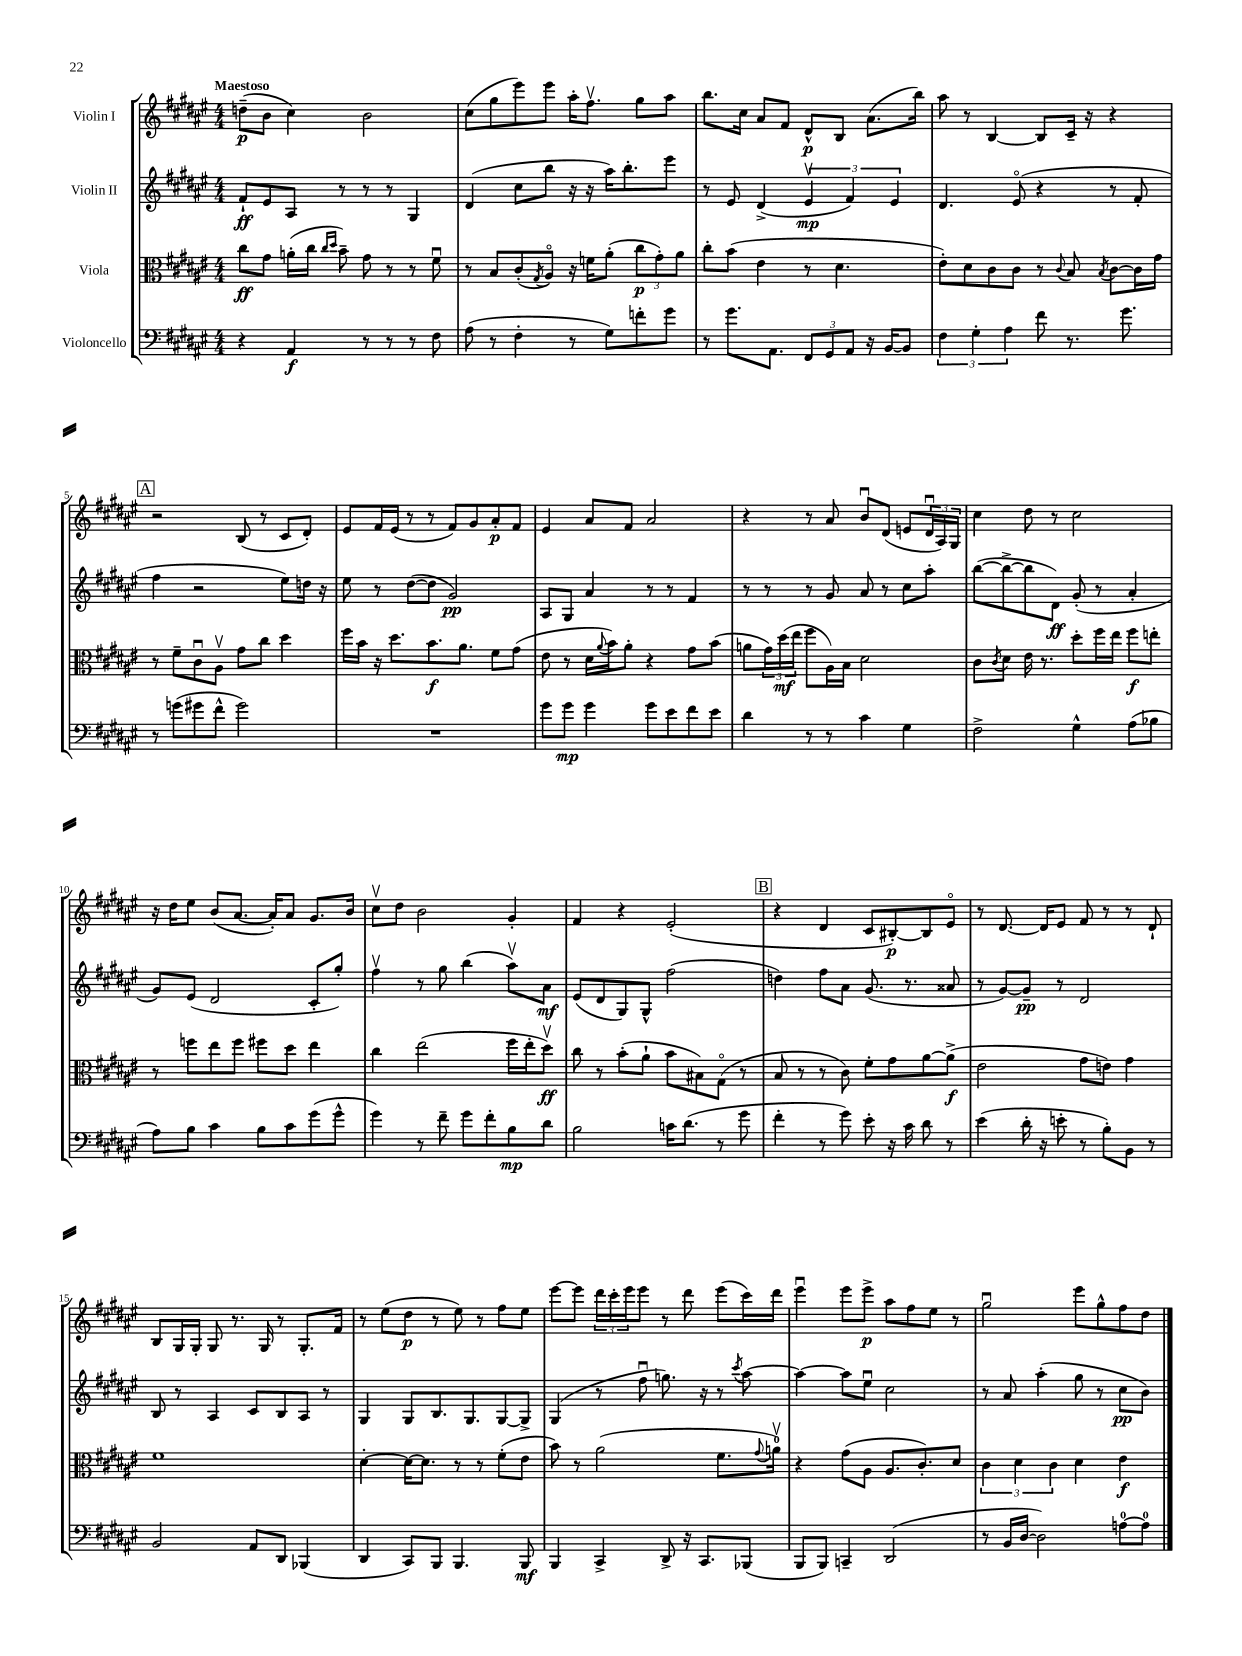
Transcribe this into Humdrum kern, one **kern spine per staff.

**kern	**dynam	**kern	**dynam	**kern	**dynam	**kern	**dynam
*part4	*part4	*part3	*part3	*part2	*part2	*part1	*part1
*staff4	*staff4	*staff3	*staff3	*staff2	*staff2	*staff1	*staff1
*I"Violoncello	*	*I"Viola	*	*I"Violin II	*	*I"Violin I	*
*clefF4	*	*clefC3	*	*clefG2	*	*clefG2	*
*k[f#c#g#d#a#e#]	*	*k[f#c#g#d#a#e#]	*	*k[f#c#g#d#a#e#]	*	*k[f#c#g#d#a#e#]	*
*M4/4	*	*M4/4	*	*M4/4	*	*M4/4	*
=1	=1	=1	=1	=1	=1	=1	=1
!	!	!	!	!	!	!LO:TX:a:B:t=Maestoso	!
4r	.	8cc#\L	ff	8f#`/L	ff	(8ddn~\L	p
.	.	8g#\J	.	8e#/	.	8b\J	.
4AA#/	f	(16an'\LL	.	8A#/J	.	4cc#\)	.
.	.	16cc#\JJ	.	.	.	.	.
.	.	16qqcc#/LL	.	.	.	.	.
.	.	16qqdd#/JJ	.	.	.	.	.
.	.	8b~\)	.	8r	.	.	.
8r	.	8g#\	.	8r	.	2b\	.
8r	.	8r	.	8r	.	.	.
8r	.	8r	.	4G#/	.	.	.
8F#\	.	8f#u\	.	.	.	.	.
=2	=2	=2	=2	=2	=2	=2	=2
(8A#\	.	8r	.	(4d#/	.	(8cc#\L	.
8r	.	8B/L	.	.	.	8gg#\	.
4F#'\	.	(8c#'/	.	8cc#\L	.	8eee#\)	.
.	.	8qG#/	.	.	.	.	.
.	.	8A#/J)	.	8bb\J	.	8eee#\J	.
8r	.	16r	.	16r	.	16aa#'\KL	.
.	.	16fn\KL	.	16r	.	8.ff#v\J	.
8G#\L)	.	(8a#'\J	.	16aa#\KL)	.	.	.
.	.	.	.	8.bb'\	.	.	.
8fn'\	.	12cc#\L	p	.	.	8gg#\L	.
.	.	12g#'\)	.	.	.	.	.
8g#\J	.	.	.	8eee#\J	.	8aa#\J	.
.	.	12a#\J	.	.	.	.	.
=3	=3	=3	=3	=3	=3	=3	=3
8r	.	8cc#'\L	.	8r	.	8.bb\L	.
8.g#\L	.	(8b\J	.	8e#/	.	.	.
.	.	.	.	.	.	16cc#\Jk	.
.	.	4e#\	.	(4d#^/	.	8a#/L	.
8.AA#\J	.	.	.	.	.	.	.
.	.	.	.	.	.	8f#/J	.
12FF#/L	.	8r	.	6e#v/	mp	8d#^^/L	p
12GG#/	.	.	.	.	.	.	.
.	.	4.d#\	.	.	.	8B/J	.
12AA#/J	.	.	.	6f#/)	.	.	.
16r	.	.	.	.	.	(8.a#\L	.
[16BB/KL	.	.	.	.	.	.	.
.	.	.	.	6e#/	.	.	.
8BB/J]	.	.	.	.	.	.	.
.	.	.	.	.	.	16bb\Jk)	.
=4	=4	=4	=4	=4	=4	=4	=4
6F#\	.	8e#'\L)	.	4.d#/	.	8aa#\	.
.	.	8d#\	.	.	.	8r	.
6G#'\	.	.	.	.	.	.	.
.	.	8c#\	.	.	.	[4B/	.
6A#\	.	.	.	.	.	.	.
.	.	8c#\J	.	(8e#/	.	.	.
8f#\	.	8r	.	4r	.	8B/L]	.
.	.	8qqc#/	.	.	.	.	.
8.r	.	8B/	.	.	.	16c#~/Jk	.
.	.	.	.	.	.	16r	.
.	.	8qB/	.	.	.	.	.
.	.	[8c#\L	.	8r	.	4r	.
8.g#\	.	.	.	.	.	.	.
.	.	16c#\L]	.	8f#'/	.	.	.
.	.	16g#\JJ	.	.	.	.	.
!!LO:LB:g=z
!!LO:REH:place=s1:t=A
=5	=5	=5	=5	=5	=5	=5	=5
8r	.	8r	.	4ff#\	.	2r	.
(8gn\L	.	8f#~\L	.	.	.	.	.
8g#X\	.	8c#u\	.	2r	.	.	.
8f#^^\J	.	8A#v\J	.	.	.	.	.
2g#\)	.	8g#\L	.	.	.	(8B/	.
.	.	8cc#\J	.	.	.	8r	.
.	.	4dd#\	.	8ee#\L)	.	8c#/L	.
.	.	.	.	16ddn\Jk	.	8d#'/J)	.
.	.	.	.	16r	.	.	.
=6	=6	=6	=6	=6	=6	=6	=6
1r	.	16ff#\LL	.	8ee#\	.	8e#/L	.
.	.	16b\JJ	.	.	.	.	.
.	.	16r	.	8r	.	16f#/L	.
.	.	8.dd#\L	.	.	.	(16e#/JJ	.
.	.	.	.	([8dd#\L	.	8r	.
.	.	8.b\	f	8dd#\J]	.	8r	.
.	.	.	.	2g#/)	pp	8f#/L)	.
.	.	8.a#\J	.	.	.	.	.
.	.	.	.	.	.	8g#/	.
.	.	8f#\L	.	.	.	8a#'/	p
.	.	(8g#\J	.	.	.	8f#/J	.
=7	=7	=7	=7	=7	=7	=7	=7
8g#\L	.	8e#\	.	8A#/L	.	4e#/	.
8g#\J	mp	8r	.	8G#/J	.	.	.
4g#\	.	16d#\LL	.	4a#/	.	8a#/L	.
.	.	8qqa#/	.	.	.	.	.
.	.	16b\J)	.	.	.	.	.
.	.	8a#'\J	.	.	.	8f#/J	.
8g#\L	.	4r	.	8r	.	2a#/	.
8e#\	.	.	.	8r	.	.	.
8f#\	.	8g#\L	.	4f#/	.	.	.
8e#\J	.	(8b\J	.	.	.	.	.
=8	=8	=8	=8	=8	=8	=8	=8
4d#\	.	8an\L	.	8r	.	4r	.
.	.	24g#\L)	.	8r	.	.	.
.	.	(24dd#\	mf	.	.	.	.
.	.	24ee#\JJ	.	.	.	.	.
8r	.	8ff#\L	.	8r	.	8r	.
8r	.	16A#\L)	.	8g#/	.	8a#/	.
.	.	16B\JJ	.	.	.	.	.
4c#\	.	2d#\	.	8a#/	.	8bu/L	.
.	.	.	.	8r	.	(8d#/J	.
4G#\	.	.	.	8cc#\L	.	8en/L	.
.	.	.	.	8aa#'\J	.	24d#u/L	.
.	.	.	.	.	.	24A#/)	.
.	.	.	.	.	.	24G#/JJ	.
=9	=9	=9	=9	=9	=9	=9	=9
2F#^\	.	8c#\L	.	([8bb\L	.	4cc#\	.
.	.	8qc#/	.	.	.	.	.
.	.	8d#\J	.	8bb^\_	.	.	.
.	.	16e#\	.	8bb\]	.	8dd#\	.
.	.	8.r	.	.	.	.	.
.	.	.	.	8d#\J)	ff	8r	.
4G#^^\	.	8dd#'\L	.	(8g#'/	.	2cc#\	.
.	.	16ff#\L	.	8r	.	.	.
.	.	16ee#\JJ	.	.	.	.	.
(8A#\L	.	8ff#\L	f	4a#'/	.	.	.
8B-X\J	.	8een'\J	.	.	.	.	.
!!LO:LB:g=z
=10	=10	=10	=10	=10	=10	=10	=10
8A#\L)	.	8r	.	8g#/L)	.	16r	.
.	.	.	.	.	.	16dd#\KL	.
8B\J	.	8ffn\L	.	(8e#/J	.	8ee#\J	.
4c#\	.	8ee#\	.	2d#/	.	(8b/L	.
.	.	8ff\J	.	.	.	[8.a#/J	.
8B\L	.	8ff#X\L	.	.	.	.	.
.	.	.	.	.	.	16a#'/KL])	.
8c#\	.	8dd#\J	.	.	.	8a#/J	.
(8g#\	.	4ee#\	.	8c#'/L	.	8.g#/L	.
8g#^^\J	.	.	.	8gg#'/J)	.	.	.
.	.	.	.	.	.	16b/Jk	.
=11	=11	=11	=11	=11	=11	=11	=11
4g#\)	.	4cc#\	.	4ff#v\	.	8cc#v\L	.
.	.	.	.	.	.	8dd#\J	.
8r	.	(2ee#\	.	8r	.	2b\	.
8f#~\	.	.	.	8gg#\	.	.	.
8g#\L	.	.	.	(4bb\	.	.	.
8f#'\	.	.	.	.	.	.	.
8B\	mp	16ff#\LL	.	8aa#v\L)	.	4g#'/	.
.	.	16ee#'\J	.	.	.	.	.
8d#\J	.	8dd#v\J)	ff	8a#\J	mf	.	.
=12	=12	=12	=12	=12	=12	=12	=12
2B\	.	8cc#\	.	(8e#/L	.	4f#/	.
.	.	8r	.	8d#/	.	.	.
.	.	(8b'\L	.	8G#/)	.	4r	.
.	.	8a#`\J	.	8G#^^/J	.	.	.
16cn\KL	.	8b\L	.	(2ff#\	.	(2e#'/	.
(8.d#\J	.	.	.	.	.	.	.
.	.	8B#X\)	.	.	.	.	.
8r	.	(8G#\J	.	.	.	.	.
8g#\	.	8r	.	.	.	.	.
!!LO:REH:place=s1:t=B
=13	=13	=13	=13	=13	=13	=13	=13
4f#'\	.	8B/	.	4ddn\)	.	4r	.
.	.	8r	.	.	.	.	.
8r	.	8r	.	8ff#\L	.	4d#/	.
8g#\)	.	8c#\)	.	8a#\J	.	.	.
8e#'\	.	8f#'\L	.	(8.g#/	.	8c#/L	.
16r	.	8g#\	.	.	.	[8B#X'/)	p
16c#\	.	.	.	8.r	.	.	.
8d#\	.	[8a#\	.	.	.	8B#/]	.
8r	.	(8a#^\J]	f	8a##X/	.	8e#/J	.
=14	=14	=14	=14	=14	=14	=14	=14
(4e#\	.	2e#\	.	8r	.	8r	.
.	.	.	.	[8g#/L)	.	[8.d#/	.
16d#'\	.	.	.	8g#~/J]	pp	.	.
16r	.	.	.	.	.	16d#/KL]	.
8en'\	.	.	.	8r	.	8e#/J	.
8r	.	8g#\L	.	2d#/	.	8f#/	.
8B'\L)	.	8en\J)	.	.	.	8r	.
8BB\J	.	4g#\	.	.	.	8r	.
8r	.	.	.	.	.	8d#`/	.
!!LO:LB:g=z
=15	=15	=15	=15	=15	=15	=15	=15
2BB/	.	1f#	.	8B/	.	8B/L	.
.	.	.	.	8r	.	16G#/L	.
.	.	.	.	.	.	16G#'/JJ	.
.	.	.	.	4A#/	.	8G#/	.
.	.	.	.	.	.	8.r	.
8AA#/L	.	.	.	8c#/L	.	.	.
.	.	.	.	.	.	16G#/	.
8DD#/J	.	.	.	8B/	.	8r	.
(4BBB-X/	.	.	.	8A#/J	.	8.G#'/L	.
.	.	.	.	8r	.	.	.
.	.	.	.	.	.	16f#/Jk	.
=16	=16	=16	=16	=16	=16	=16	=16
4DD#/	.	[4d#'\	.	4G#/	.	8r	.
.	.	.	.	.	.	(8ee#\L	.
8CC#/L)	.	16d#\KL_	.	8G#/L	.	8dd#\J	p
.	.	8.d#\J]	.	.	.	.	.
8BBB/J	.	.	.	8.B/	.	8r	.
4.BBB/	.	8r	.	.	.	8ee#\)	.
.	.	.	.	8.G#/	.	.	.
.	.	8r	.	.	.	8r	.
.	.	(8f#'\L	.	[8G#/	.	8ff#\L	.
8BBB/	mf	8e#\J	.	8G#^/J]	.	8ee#\J	.
=17	=17	=17	=17	=17	=17	=17	=17
4BBB/	.	8b\)	.	(4G#/	.	[8eee#\L	.
.	.	8r	.	.	.	8eee#\J]	.
4CC#^/	.	(2a#\	.	8r	.	24ddd#\LL	.
.	.	.	.	.	.	24ccc#'\	.
.	.	.	.	.	.	24eee#\J	.
.	.	.	.	8ff#u\	.	8eee#\J	.
8DD#^/	.	.	.	8.ggn\)	.	8r	.
16r	.	.	.	.	.	8ddd#\	.
8.CC#/L	.	.	.	16r	.	.	.
.	.	8.f#\L	.	8r	.	(8eee#\L	.
.	.	.	.	8qccc#/	.	.	.
(8BBB-X/J	.	.	.	[8aa#\	.	16ccc#\L)	.
.	.	8qqg#/	.	.	.	.	.
.	.	16anv\Jk)	.	.	.	16ddd#\JJ	.
=18	=18	=18	=18	=18	=18	=18	=18
8BBB/L	.	4r	.	4aa#\_	.	4eee#u\	.
8BBB/J)	.	.	.	.	.	.	.
4CCn~/	.	(8g#\L	.	8aa#\L]	.	8eee#\L	.
.	.	8A#\J	.	8ee#u\J	.	8eee#^\J	p
(2DD#/	.	8.A#/L	.	2cc#\	.	8aa#\L	.
.	.	.	.	.	.	8ff#\	.
.	.	8.c#'/)	.	.	.	.	.
.	.	.	.	.	.	8ee#\J	.
.	.	8d#/J	.	.	.	8r	.
=19	=19	=19	=19	=19	=19	=19	=19
8r	.	6c#\	.	8r	.	2gg#u\	.
16BB/LL	.	.	.	8a#/	.	.	.
.	.	6d#\	.	.	.	.	.
[16D#/JJ	.	.	.	.	.	.	.
2D#\])	.	.	.	(4aa#'\	.	.	.
.	.	6c#\	.	.	.	.	.
.	.	4d#\	.	8gg#\	.	8eee#\L	.
.	.	.	.	8r	.	8gg#^^\	.
[8An\L	.	4e#\	f	8cc#\L	pp	8ff#\	.
8A\J]	.	.	.	8b\J)	.	8dd#\J	.
==	==	==	==	==	==	==	==
*-	*-	*-	*-	*-	*-	*-	*-
